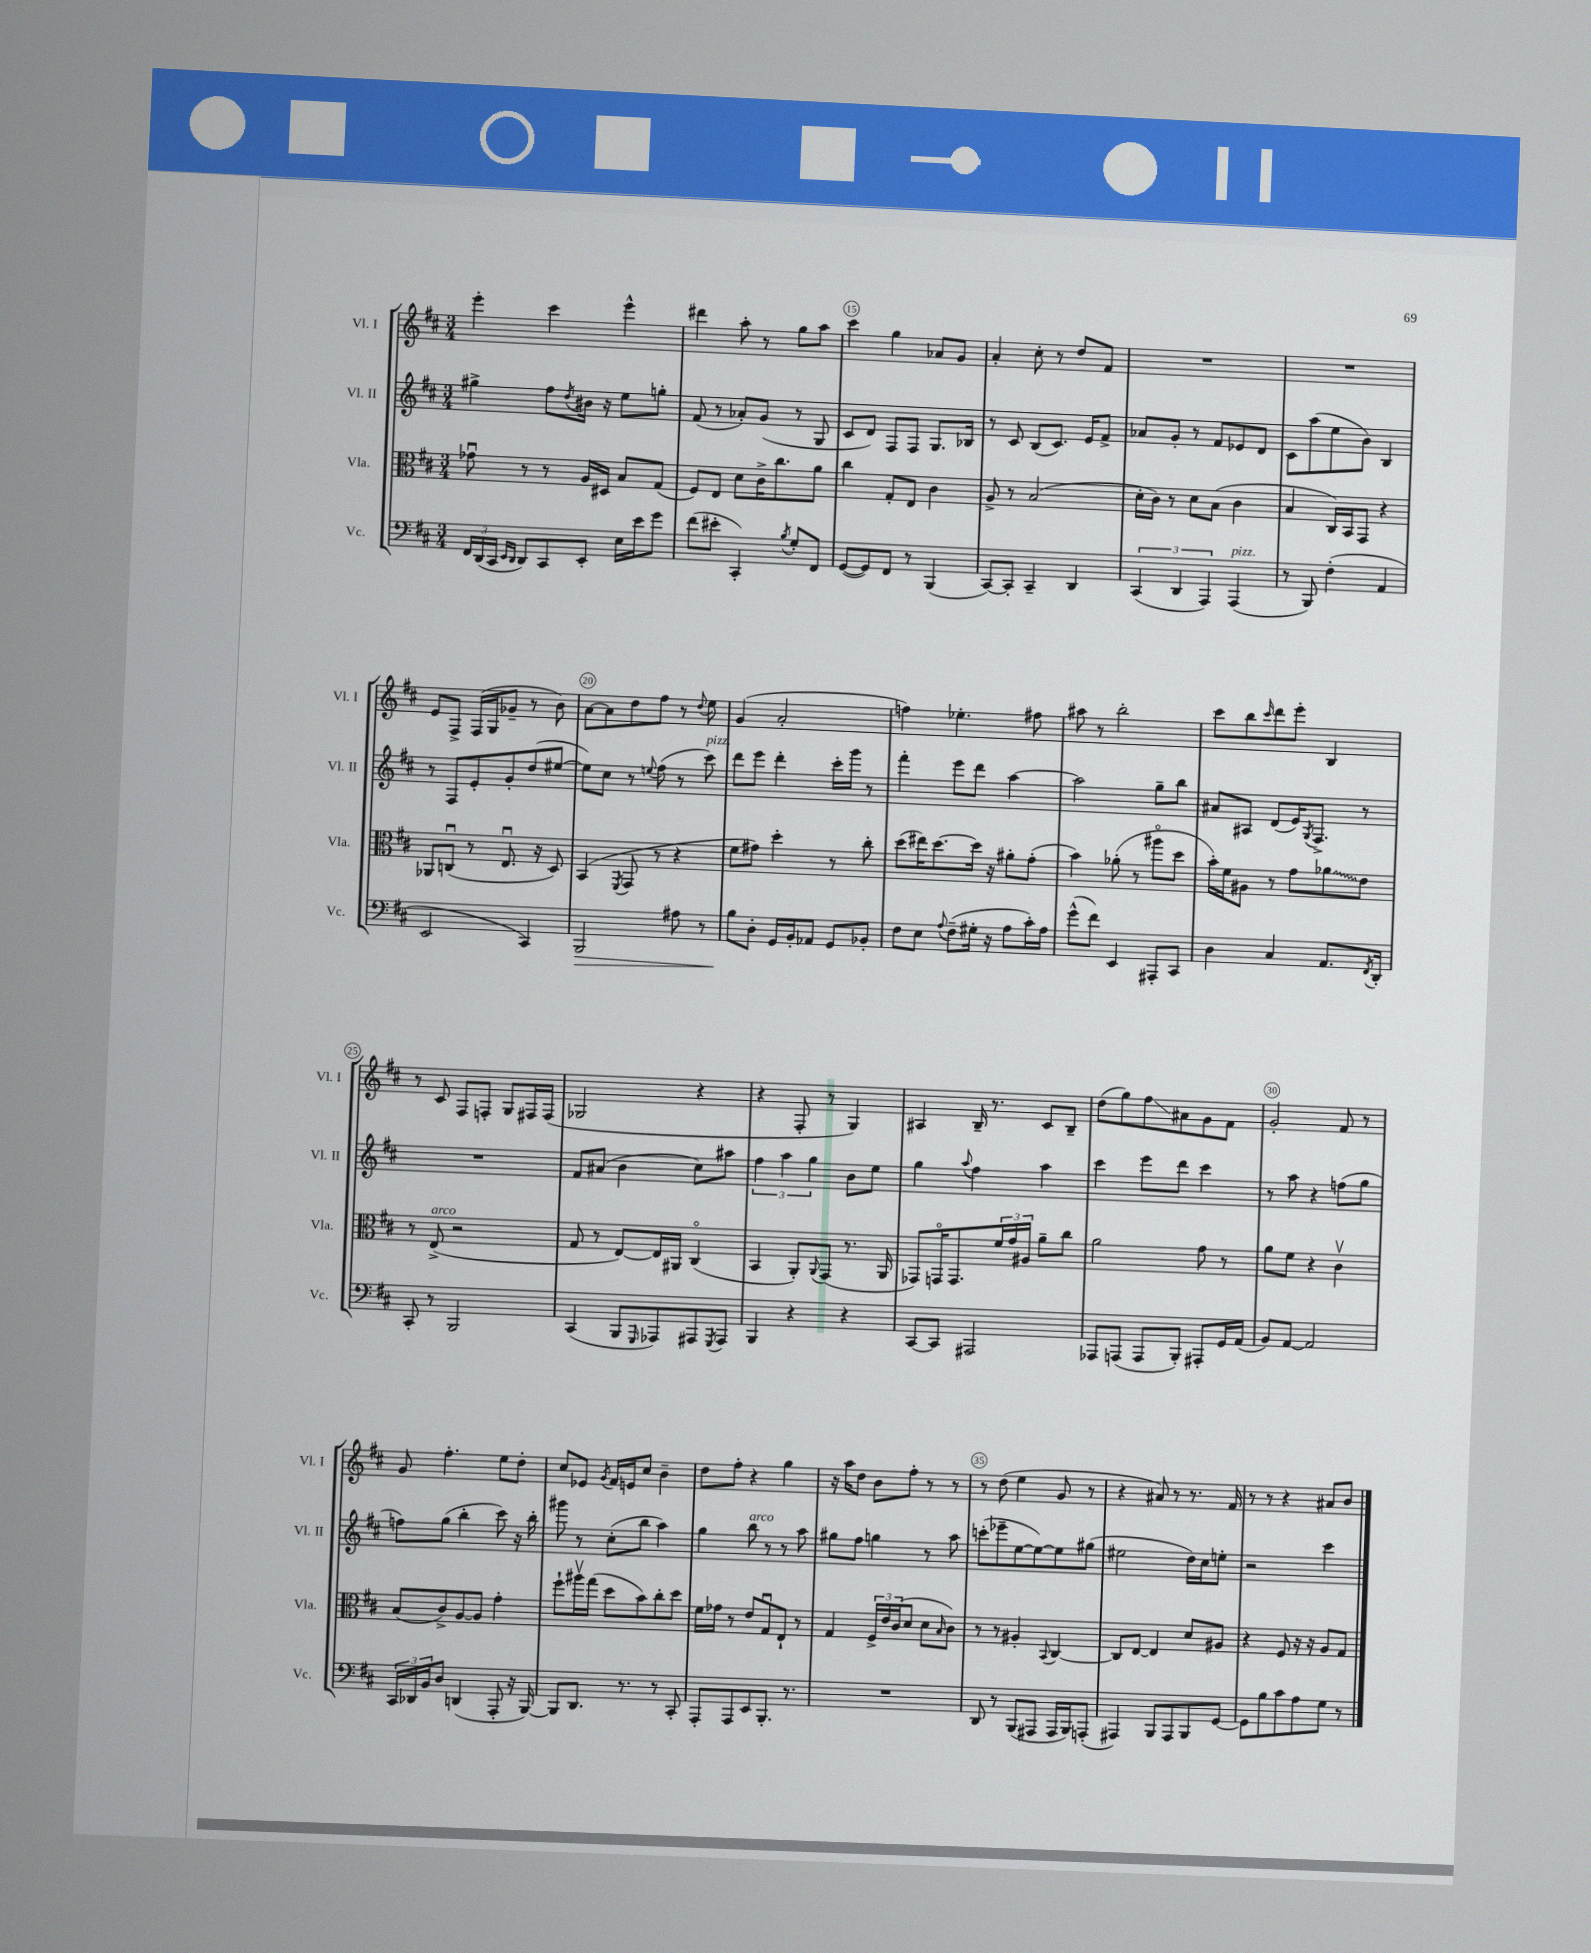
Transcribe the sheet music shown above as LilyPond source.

<<
\new StaffGroup <<
\new Staff = "s0" \with { instrumentName = "Vl. I" shortInstrumentName = "Vl. I" } {
    \clef treble \key d \major \numericTimeSignature \time 3/4
    e'''4-. cis'''4 e'''4-^ |
    dis'''4 a''8-. r8 g''8 a''8 |
    cis'''4 g''4 aes'8 g'8 |
    a'4-. cis''8-. r8 d''8 fis'8 |
    R2. |
    R2. |
    e'8 fis8-> fis16( g16 ges'8-- r8 b'8) |
    a'8~ a'8 d''8 fis''8 r8 \appoggiatura { d''8 } e''8 |
    g'4( a'2-. |
    f''4) ees''4.-. fis''8 |
    ais''8 r8 b''2-. |
    cis'''8 b''8 \grace { cis'''16 } d'''8 e'''8-. b4 |
    r8 cis'8 fis8 f8-. g8 fis16 fis16( |
    ges2 r4 |
    r4 fis8-. r8 g4) |
    ais4 b16-- r8. cis'8 b8-- |
    d''8( g''8) fis''8\glissando ais'8 g'8 fis'8 |
    g'2-. fis'8 r8 |
    g'8 fis''4.-. e''8 d''8-. |
    cis''8 ees'8 \acciaccatura { g'8 } fis'16 e'16 cis''8 b'4-- |
    d''8 fis''8-. r4 g''4 |
    r16 a''16 d''8 b'8 fis''8-. r8 r8 |
    r8 d''8( e''4 g'8 r8 |
    r4 ais'8) r8 r8. fis'16 |
    r8 r8 r4 ais'8 b'8 \bar "|." |
}
\new Staff = "s1" \with { instrumentName = "Vl. II" shortInstrumentName = "Vl. II" } {
    \clef treble \key d \major \numericTimeSignature \time 3/4
    gis''4-> fis''8 \acciaccatura { d''8 } bis'16 r16 e''8 g''8-. |
    fis'8( r8 aes'8-.) g'8( r8 g8 |
    cis'8 d'8) fis8 fis8 g8. bes16 |
    r8 cis'8 b8( cis'8.) e'16 fis'8-> |
    aes'8 g'8-. r8 fis'8 ees'8 d'8 |
    cis'8 a''8( e''8 b'8) b4 |
    r8 fis8 e'8-. g'8-. d''8( eis''8~ |
    eis''8) cis''8 r8 \appoggiatura { e''8 } fis''8( r8 cis'''8^\markup { \italic "pizz." }) |
    d'''8 e'''8 d'''4-. cis'''16-. g'''16 r8 |
    fis'''4-. e'''8 d'''8 a''4~ |
    a''2 g''8-- b''8 |
    ais'8 ais8 d'8( e'16) \acciaccatura { g8 } fis8.-> r8 |
    R2. |
    fis'8 ais'8( b'4 cis''8) ais''8 |
    \tuplet 3/2 { fis''4 a''4 g''4 } b'8 e''8 |
    g''4 \appoggiatura { a''8 } fis''4 a''4 |
    cis'''4 e'''8 d'''8 cis'''4 |
    r8 a''8 r4 f''8( g''8 |
    f''8) g''8( b''4-. cis'''8) r16 b''16-. |
    gis'''8 r8 cis''8-.( b''8 a''4) |
    g''4 b''8^\markup { \italic "arco" } r8 r8 a''8 |
    gis''8 fis''8 g''4 r8 a''8 |
    c'''8-.( ees'''8-- e''8~ e''8~) e''8 gis''8( |
    eis''2 d''16) cis''16 e''8-. |
    r2 cis'''4 \bar "|." |
}
\new Staff = "s2" \with { instrumentName = "Vla." shortInstrumentName = "Vla." } {
    \clef alto \key d \major \numericTimeSignature \time 3/4
    ges'8\downbow r8 r8 a16 dis16 b8 g8( |
    fis8) e8 d'8 cis'16-> cis''8. a'8 |
    cis''4 g8-. e8 cis'4 |
    a8-> r8 b2( |
    d'16-. cis'16) r8 d'8 b8( cis'4 |
    b4 cis16) b,16 g,8 r4 |
    aes,8 c8\downbow( r8 e8.\downbow r16 d8) |
    b,4( \acciaccatura { fis,8 } g,8 r8 r4 |
    fis'8 gis'8) d''4-. r8 cis''8-. |
    d''8( eis''16) d''8.~ d''16 r16 ais'8-. g'8-.( |
    b'4) aes'8-.( r8 ais''8\flageolet d''8 |
    b'16-.) fis'16 ais8 r8 g'8 \once \override Glissando.style = #'zigzag aes'8\glissando e'8 |
    r8 e8->^\markup { \italic "arco" }( r2 |
    g8 r8 e8~) e16 ais,16 cis4\flageolet( |
    b,4 a,8-.) \appoggiatura { a,8 } g,8( r8. a,16 |
    ges,8) g,16\flageolet g,8. \tuplet 3/2 { fis'16 g'16 ais16 } a'8-- cis''8 |
    a'2 g'8 r8 |
    a'8 fis'8 r4 cis'4\upbow |
    b8( cis'8->) a8~ a8 g'4-. |
    fis''8-! ais''16\upbow g''16( d''8 b'8) cis''8-. d''8 |
    fis'16 ges'16 r8 e'8 g8\downbow e8-! r8 |
    g4 \tuplet 3/2 { fis16-> e'16 cis'16( } d'8 d'8 \grace { b16 } cis'8) |
    r8 r8 ais4-. \appoggiatura { b,8 } cis4~ |
    cis8 e8~ e4 d'8 ais8 |
    r4 fis8 r16 r16 a8 g8 \bar "|." |
}
\new Staff = "s3" \with { instrumentName = "Vc." shortInstrumentName = "Vc." } {
    \clef bass \key d \major \numericTimeSignature \time 3/4
    \tuplet 3/2 { fis,16 d,16( cis,16 } \grace { e,16 d,16 } d,8) cis,8 e,8-. e16 e'16 g'8 |
    fis'8( eis'8-. cis,4-.) \acciaccatura { b8 } g8-. fis,8 |
    g,8~( g,8) fis,8 r8 b,,4( |
    cis,8~) cis,8-. cis,4-- d,4 |
    \tuplet 3/2 { cis,4( d,4 a,,4) } a,,4^\markup { \italic "pizz." }( |
    r8 b,,8) fis4-.( a,4 |
    e,2 cis,4) |
    b,,2\> ais8 r8 |
    b8\! d8-. g,16 b,16-. aes,8 g,8 bes,8-. |
    fis8 e8 \appoggiatura { a8 } fis8--( gis16-. r16 a8 cis'16-.) a16 |
    g'8-^( fis'8) e,4 ais,,8-. cis,8 |
    d4 cis4 a,8. \acciaccatura { fis,8 } d,16-. |
    cis,8-. r8 b,,2 |
    cis,4( b,,8 \grace { g,,16 } aes,,8) ais,,8 \acciaccatura { g,,8 } ais,,8 |
    b,,4 r4 r4 |
    cis,8~ cis,8 ais,,2 |
    aes,,8 a,,8( a,,8 b,,8-.) ais,,8-. g,16 a,16( |
    b,8) a,8~ a,2 |
    \tuplet 3/2 { cis,16 des,16 b,16 } d8 d,4( a,,8-. r16 b,,16~) |
    b,,8 d,8. r8. r8 cis,8-. |
    a,,8-. a,,8 e,8 b,,8.-. r8. |
    R2. |
    d,8 r8 b,,8( ais,,8 ais,,16 b,,16) a,,8-.( |
    ais,,4) b,,8 ais,,8 b,,8 g,8~ |
    g,8 b8 cis'8 a8 g8 r8 \bar "|." |
}
>>
>>
\layout { \context { \Score currentBarNumber = #13 \override BarNumber.break-visibility = ##(#f #t #t) barNumberVisibility = #(every-nth-bar-number-visible 5) \override BarNumber.stencil = #(make-stencil-circler 0.1 0.3 ly:text-interface::print) } }
